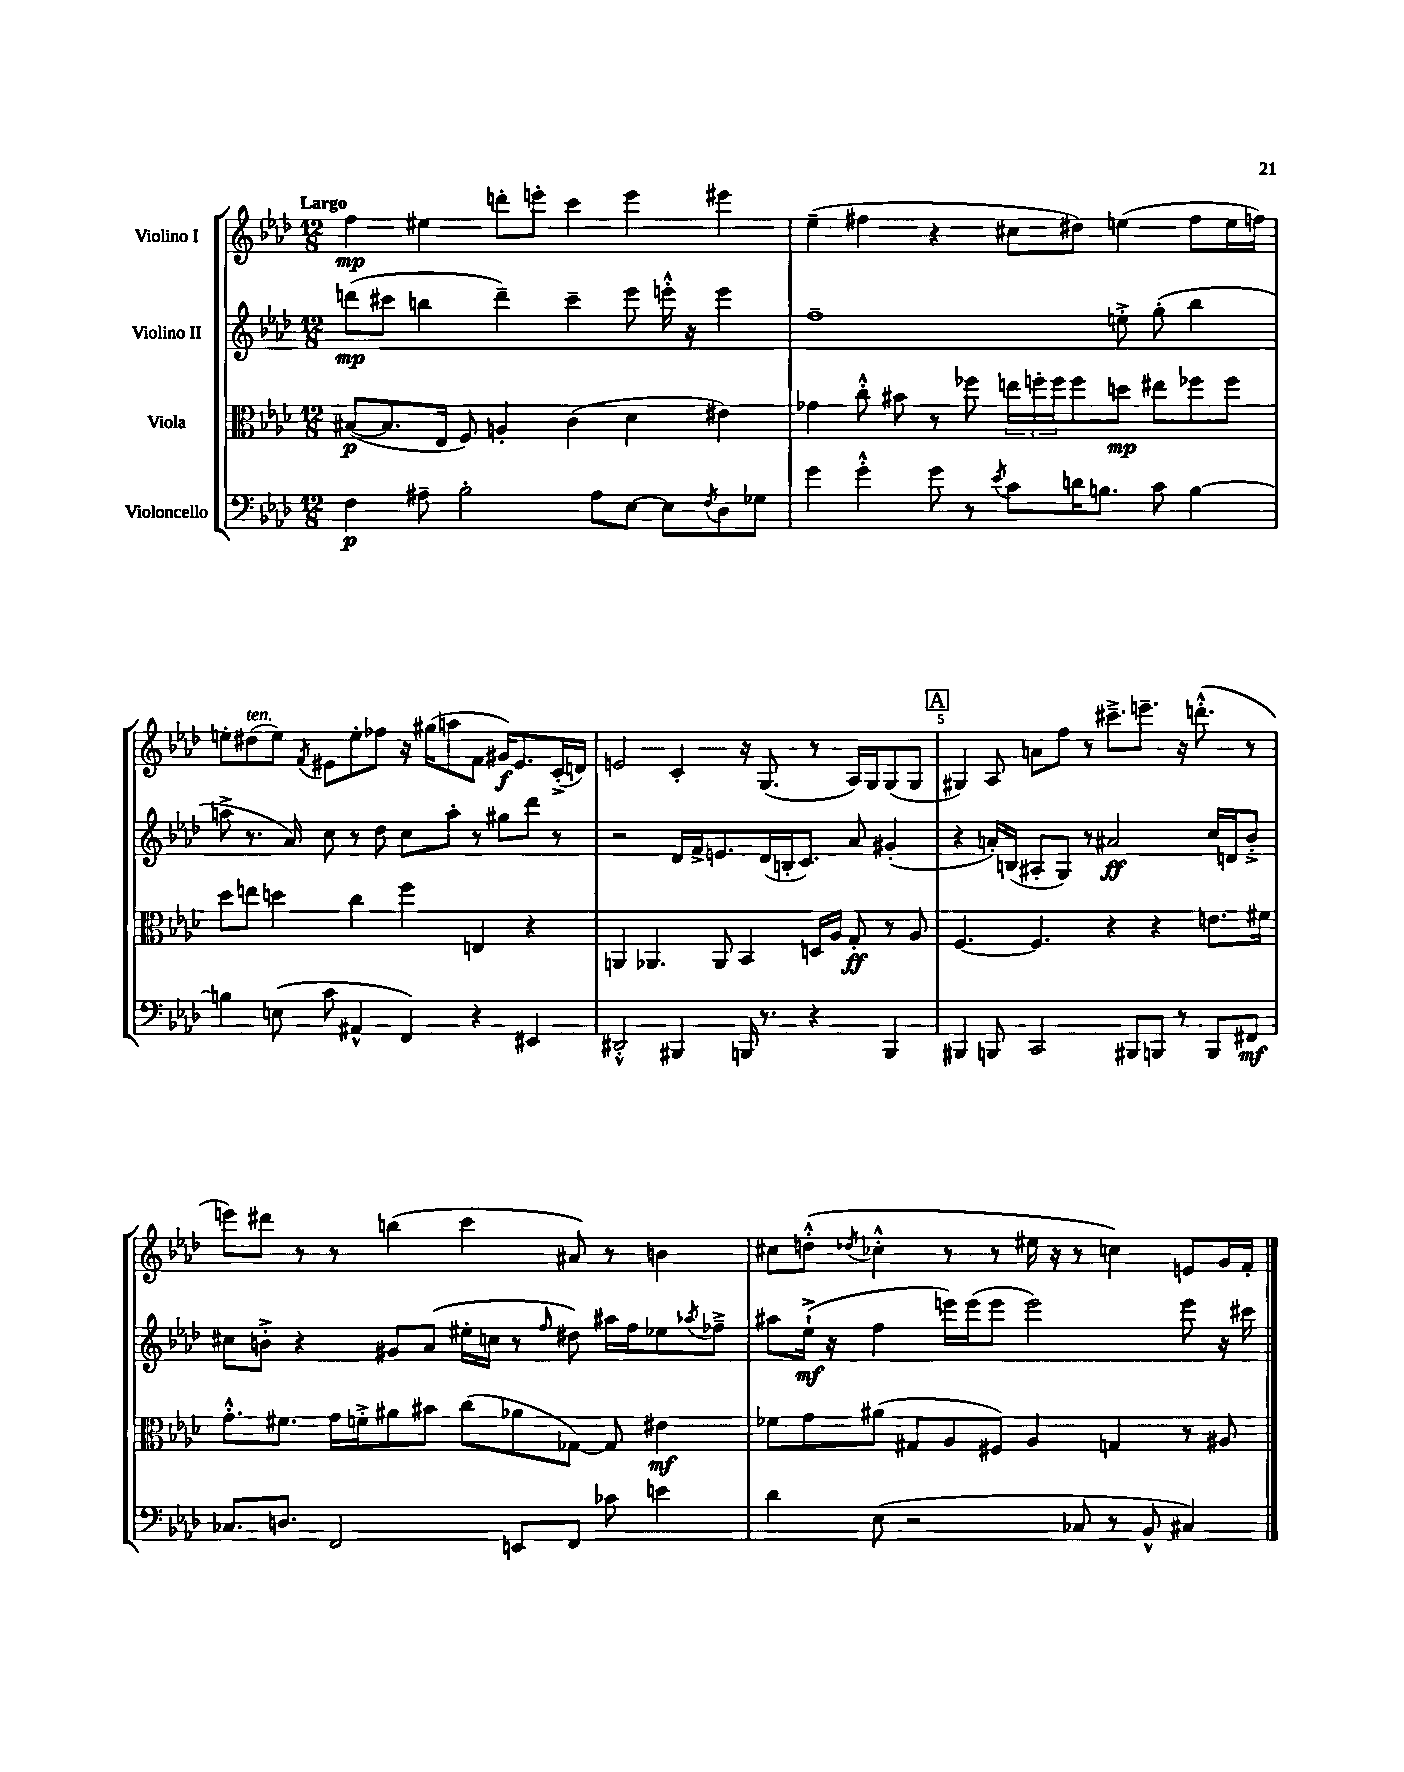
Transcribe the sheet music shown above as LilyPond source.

<<
\new StaffGroup <<
\new Staff = "s0" \with { instrumentName = "Violino I" } {
    \clef treble \key aes \major \numericTimeSignature \time 12/8 \tempo "Largo"
    f''4\mp eis''4 d'''8-. e'''8-. c'''4 e'''4 eis'''4 |
    ees''4--( fis''4 r4 cis''8 dis''8) e''4( fis''8 e''16 f''16) |
    e''8-. dis''8^\markup { \italic "ten." }( e''8) \acciaccatura { f'8 } eis'8 e''8-. fes''8 r16 gis''16( a''8 f'8 gis'16\f) eis'8. c'16-.->( d'16) |
    e'2 c'4-. r16 g8.( r8 aes16) g16 g8( g8 |
    \mark \markup { \box "A" } gis4) aes8 a'8 f''8 r8 cis'''8.---> e'''8.-- r16 d'''8.-.-^( r8 |
    e'''8) dis'''8 r8 r8 b''4( c'''4 ais'8) r8 b'4 |
    cis''8 d''8-.-^( \acciaccatura { des''8 } ces''4-.-^ r8 r8 eis''16 r16 r8 c''4) e'8 g'16 f'16-. \bar "|." |
}
\new Staff = "s1" \with { instrumentName = "Violino II" } {
    \clef treble \key aes \major \numericTimeSignature \time 12/8
    d'''8\mp( cis'''8 b''4 d'''4--) cis'''4-- ees'''8 e'''16-.-^ r16 e'''4 |
    f''1-- e''8-.-> g''8-.( bes''4 |
    a''8-> r8. aes'16) c''8 r8 des''8 c''8 a''8-. r8 gis''8 des'''8 r8 |
    r2 des'16 f'16-> e'8. des'16( b16-. c'8.) aes'8 gis'4-.( |
    \mark \markup { \box "A" } r4 a'16-.) b16( ais8-. g8) r8 ais'2\ff c''16 d'16 bes'8-.-> |
    cis''8 b'8-.-> r4 gis'8 aes'8( eis''16-. c''16 r8 \grace { f''16 } dis''8) ais''16 f''16 ees''8 \acciaccatura { aes''8 } fes''8---> |
    ais''8 ees''16-!->\mf( r16 f''4 e'''16) e'''16( e'''8 e'''2) e'''8 r16 cis'''16 \bar "|." |
}
\new Staff = "s2" \with { instrumentName = "Viola" } {
    \clef alto \key aes \major \numericTimeSignature \time 12/8
    bis8~\p( bis8. ees16 f8) a4-. c'4( des'4 eis'4) |
    ges'4 c''8-.-^ bis'8 r8 fes''8 \tuplet 3/2 { e''16 f''16-. f''16 } f''8 d''8\mp eis''8 fes''8 fes''8 |
    des''8 e''8 d''4 c''4 f''4 e4 r4 |
    a,4 aes,4. aes,8 bes,4 d16 aes16 g8-.\ff r8 aes8 |
    \mark \markup { \box "A" } f4.~ f4. r4 r4 e'8. fis'16 |
    g'8.-.-^ fis'8. g'16 f'16-.-> ais'8 bis'8 c''8( aes'8 ges8~) ges8 eis'4\mf |
    fes'8 g'8 ais'8( gis8 aes8 fis8) aes4 g4 r8 ais8 \bar "|." |
}
\new Staff = "s3" \with { instrumentName = "Violoncello" } {
    \clef bass \key aes \major \numericTimeSignature \time 12/8
    f4\p ais8-- bes2-. ais8 ees8~ ees8 \acciaccatura { f8 } des8 ges8 |
    g'4 g'4-.-^ g'8 r8 \acciaccatura { ees'8 } c'8 d'16 b8. c'8 b4~ |
    b4 e8( c'8 ais,4-^ f,4) r4 eis,4 |
    dis,2-.-^ bis,,4 b,,16 r8. r4 b,,4 |
    \mark \markup { \box "A" } bis,,4 b,,8 c,2 bis,,8 b,,8 r8 b,,8 fis,8\mf |
    ces8. d8. f,2 e,8 f,8 ces'8 e'4 |
    des'4 ees8( r2 ces8 r8 bes,8-^ cis4) \bar "|." |
}
>>
>>
\layout { \context { \Score \override BarNumber.break-visibility = ##(#f #t #t) barNumberVisibility = #(every-nth-bar-number-visible 5) } }
